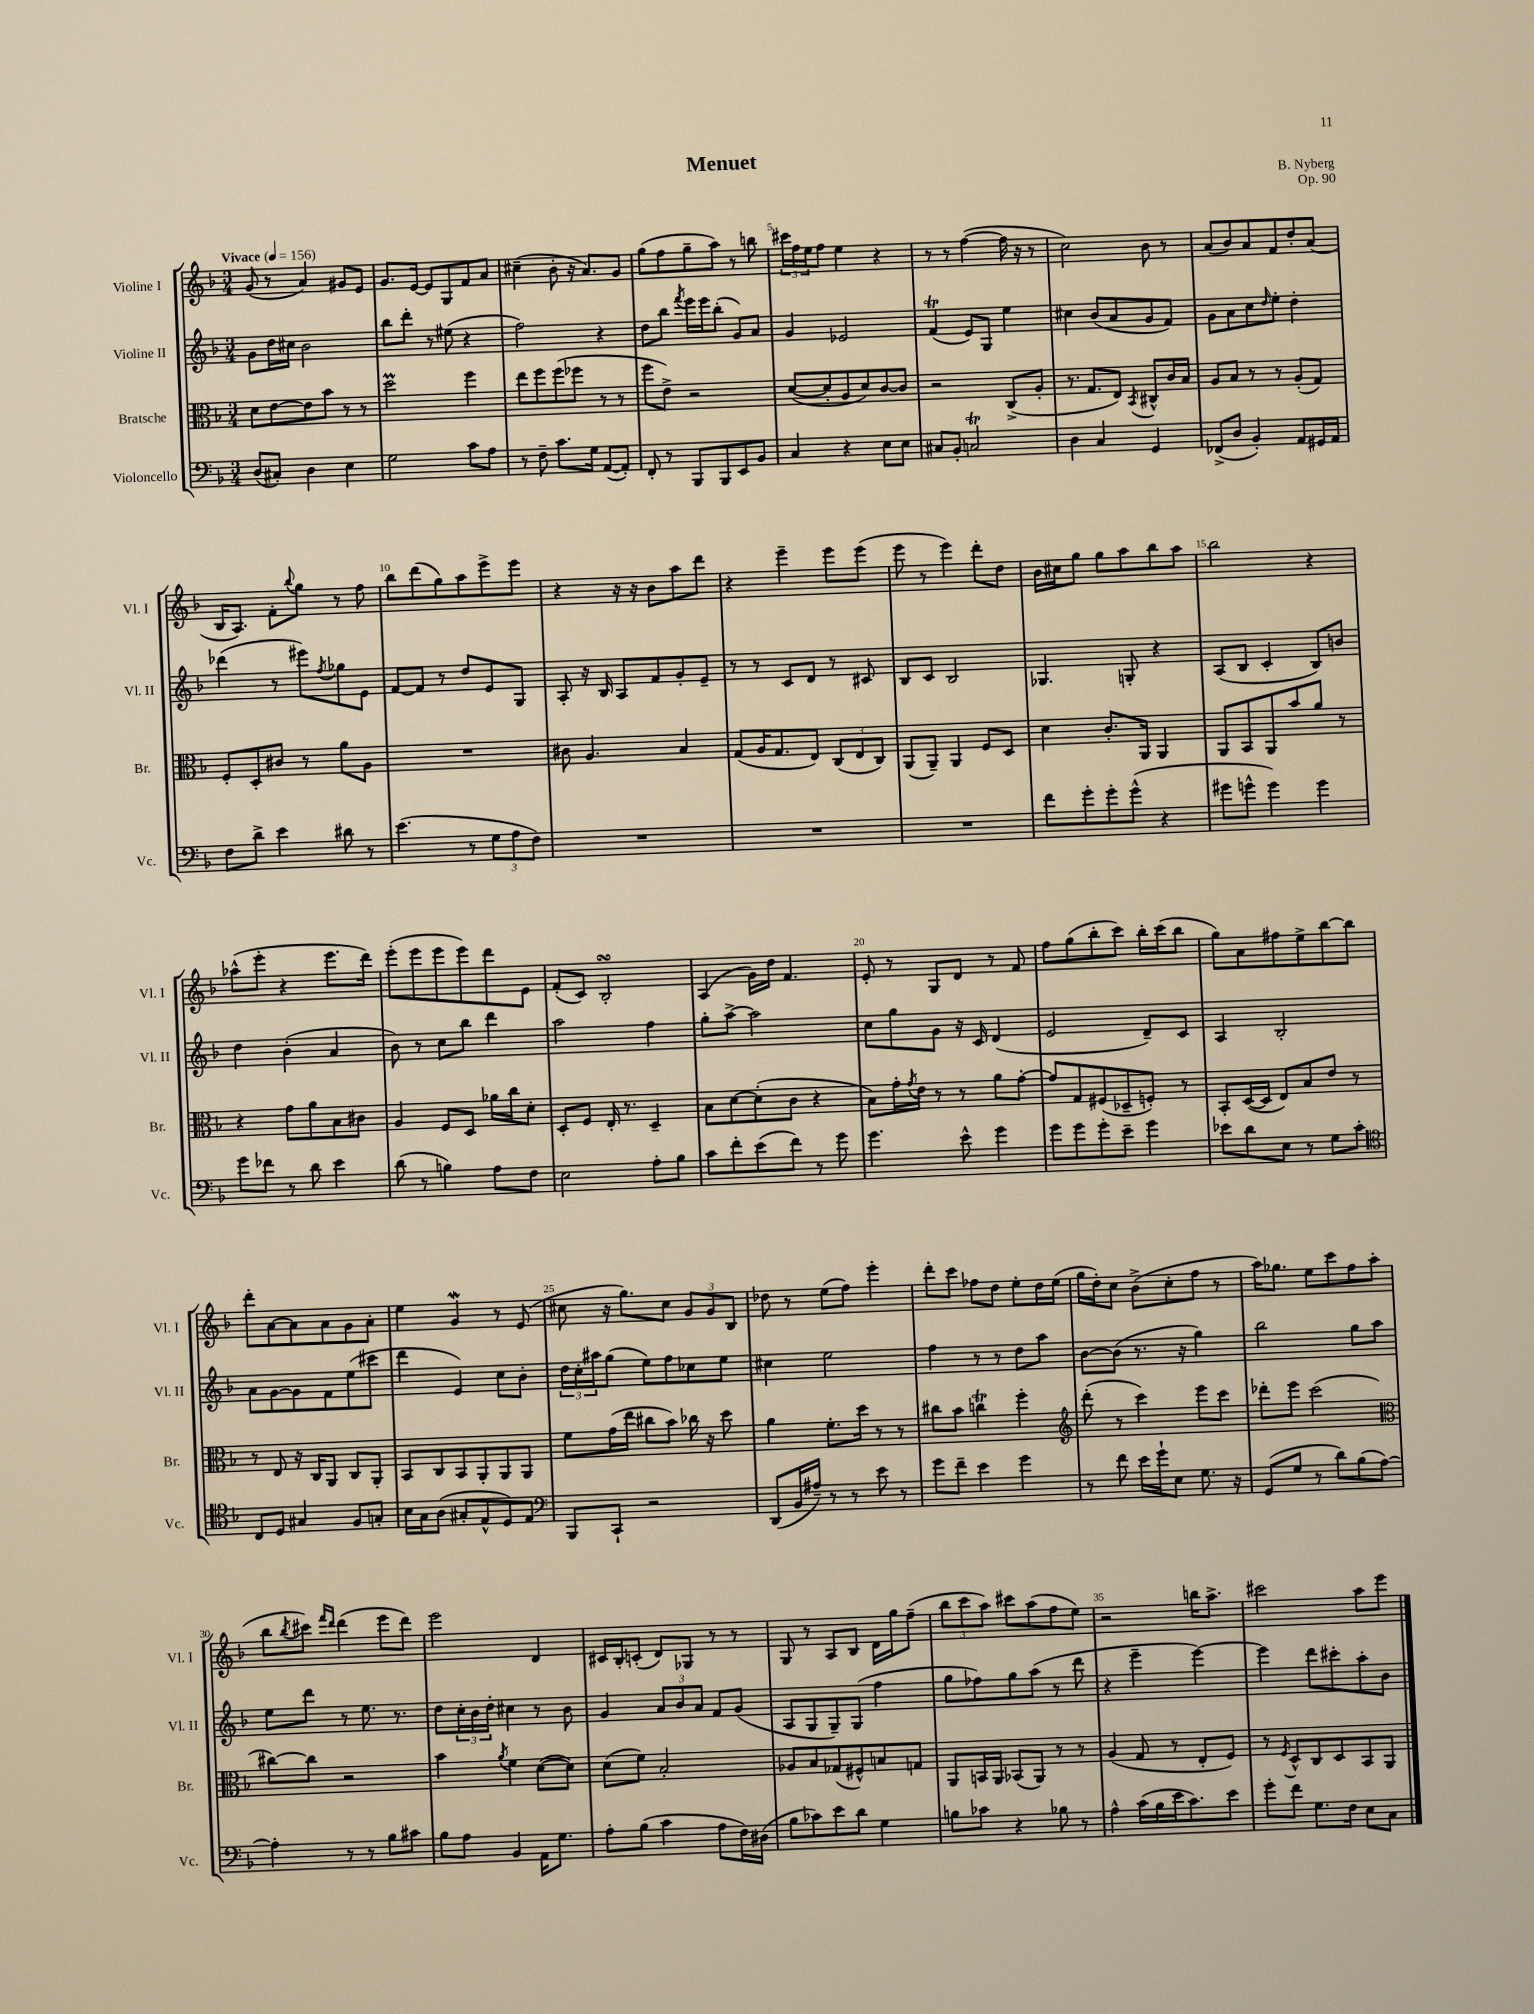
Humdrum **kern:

**kern	**kern	**kern	**kern
*part4	*part3	*part2	*part1
*staff4	*staff3	*staff2	*staff1
*I"Violoncello	*I"Bratsche	*I"Violine II	*I"Violine I
*I'Vc.	*I'Br.	*I'Vl. II	*I'Vl. I
*clefF4	*clefC3	*clefG2	*clefG2
*k[b-]	*k[b-]	*k[b-]	*k[b-]
*M3/4	*M3/4	*M3/4	*M3/4
*MM156	*MM156	*MM156	*MM156
=1	=1	=1	=1
!	!	!	!LO:TX:a:B:t=Vivace
(8D/L	8d\L	8g\L	(8g/
8C#X'/J)	[8e\	16dd\L	8r
.	.	16cc#X\JJ	.
4D\	8e\]	2b-\	4a/)
.	8b-\J	.	.
4E\	8r	.	8g#X/L
.	8r	.	8e/J
=2	=2	=2	=2
2G\	2ddM\	8bb-\L	8.g/L
.	.	8ddd'\J	.
.	.	.	[16e/Jk
.	.	8r	8e/L]
.	.	(8ee#X\	8G/
8c\L	4ff\	4r	8f/
8A\J	.	.	8a/J
=3	=3	=3	=3
8r	8ee\L	2ff\)	(4cc#X~\
8F~\	8ff\	.	.
8.c\L	(8ff\	.	8b-'\
.	8ff-X\J	.	16r
16G\Jk	.	.	8.a/L)
([8AA/L	8r	4r	.
8AA'/J])	8r	.	8g/J
=4	=4	=4	=4
8FF'/	8ff\L	8dd\L	(8gg\L
8r	8e^\J)	8bb-\J	8ff\
.	.	8qfff/	.
8BBB-/L	2r	16eee\LL	8gg~\
.	.	16eee\J	.
8BBB-/	.	(8bb-'\J	8aa\J)
8EE/	.	8g/L)	8r
8BB-/J	.	8a/J	8bbn\
=5	=5	=5	=5
4C/	([8d/L	4g/	24ccc#X\LL
.	.	.	24ff\
.	.	.	24ee\J
.	8d'/]	.	8ff\J
4r	8A/	2e-X/	4ee\
.	8d/)	.	.
8E\L	[8c/	.	4r
8E\J	8c/J]	.	.
=6	=6	=6	=6
8C#X/L	2r	(4fT/	8r
8BB-'/J	.	.	8r
2CnT/	.	8e/L)	([4ff\
.	.	8G/J	.
.	(8C^/L	4ee\	16ff\]
.	.	.	16r
.	8A'/J	.	8r
=7	=7	=7	=7
4D\	8.r	4cc#X\	2cc\)
.	8.G/L	.	.
4C/	.	(8b-/L	.
.	8E/J)	8a/	.
.	8qBB-/	.	.
4GG/	8C#X^^/L	8g/	8b-\
.	16c/L	8f/J)	8r
.	16B-/JJ	.	.
=8	=8	=8	=8
(8FF-X^/L	8A/L	8g\L	(8a/L
8D/J	8B-/J	8a\	8b-/)
4BB-'/)	8r	8cc\	8a/
.	.	16qqdd/	.
.	8r	8ee'\J	8f/
8AA/L	(8A'/L	4dd'\	8dd'/
16GG#X/L	8G/J)	.	(8a/J
16AA/JJ	.	.	.
!!LO:LB:g=z
=9	=9	=9	=9
8F\L	8F'/L	(4ddd-X\	16B-/KL
.	.	.	8.A/J)
8d^\J	8D'/	.	.
4e\	8c#X/J	8r	8f'\L
.	.	.	8qqbb-/
.	8r	8eee#X\L)	8gg\J
.	.	8qff/	.
8d#X\	8a\L	8gg-X\	8r
8r	8A\J	8e\J	8ff\
=10	=10	=10	=10
(4.e\	2.r	[8f/L	8bb-\L
.	.	8f/J]	(8ddd\
.	.	8r	8gg\)
8r	.	8dd/L	8aa\
12G\L	.	8e/	8eee^\
12A\	.	.	.
.	.	8G/J	8eee\J
12F\J)	.	.	.
=11	=11	=11	=11
2.r	8c#X\	8A'/	4r
.	4.A/	16r	.
.	.	16B-/	.
.	.	8A/L	16r
.	.	.	16r
.	.	8f/	8b-\L
.	4B-/	8g'/	8aa\
.	.	8e~/J	8ddd\J
=12	=12	=12	=12
2.r	(8G/L	8r	4r
.	16A/K	8r	.
.	8.G/	.	.
.	.	8c/L	4eee~\
.	8E/J)	8d/J	.
.	(12C/L	8r	8eee\L
.	12E/	.	.
.	.	8c#X/	(8eee\J
.	12C/J)	.	.
=13	=13	=13	=13
2.r	(8AA/L	8B-/L	8eee\
.	8AA~/J)	8c/J	8r
.	4AA/	2B-/	4eee\)
.	8F/L	.	8ddd'\L
.	8D/J	.	8dd\J
=14	=14	=14	=14
8f\L	4d\	4.G-X/	16b-\LL
.	.	.	16cc#X\J
8g'\	.	.	8gg\J
8g'\	8.c'/L	.	8gg\L
(8g^^\J	.	8Gn'/	8aa\
.	16AA/Jk	.	.
4r	4AA/	4r	8bb-\
.	.	.	8aa\J
=15	=15	=15	=15
8g#X\L	8AA/L	(8A/L	2bb-\
8gn^^\J	8BB-/	8B-/J	.
4g\)	8AA/	4c'/	.
.	8b-/	.	.
4g\	8a/J	8B-/L)	4r
.	8r	8bn/J	.
!!LO:LB:g=z
=16	=16	=16	=16
8g\L	4r	4dd\	(8aa-X^^\L
8f-X\J	.	.	8eee'\J
8r	8g\L	(4b-'\	4r
8d\	8a\	.	.
4e\	8B-\	4a/	8.eee\L
.	8c#X\J	.	.
.	.	.	16ddd\Jk)
=17	=17	=17	=17
(8d\	4A/	8b-\)	(8eee'\L
8r	.	8r	8eee\
4Bn\)	8F/L	8cc\L	8eee\
.	8D/J	8bb-\J	8eee\)
8A\L	16a-X\LL	4ddd\	8ddd\
.	16cc\J	.	.
8F\J	8d'\J	.	8e\J
=18	=18	=18	=18
2E\	8D'/L	2aa\	(8f'/L
.	8F/J	.	8c/J)
.	16E'/	.	2B-sSSs'/
.	8.r	.	.
8A'\L	4D~/	4ff\	.
8B-\J	.	.	.
=19	=19	=19	=19
8c\L	8B-\L	8gg'\L	(4A/
8f'\	[8d\	[8aa^\J	.
(8e\	(8d'\]	2aa\]	16g\LL)
.	.	.	16dd\JJ
8f\J)	8c\J	.	4.f/
8r	4r	.	.
8g\	.	.	.
=20	=20	=20	=20
4.g\	8B-\L)	8cc\L	8e'/
.	16g'\L	8gg\	8r
.	8qg/	.	.
.	16e\JJ	.	.
.	8r	8g\J	8G/L
8e^^\	8r	16r	8d/J
.	.	16c/	.
4g\	8a\L	(4d/	8r
.	[8g'\J	.	8f/
=21	=21	=21	=21
8g\L	8g/L]	2e/	8ff\L
8g\	8G/	.	(8gg\
8g'\	(8F#X/	.	8bb-'\
8e~\J	8D-X~/	.	8ccc\J)
4g\	8Fn'/J)	8d~/L)	16bb-'\LL
.	.	.	(16ccc\J
.	8r	8c/J	8bb-\J
=22	=22	=22	=22
8e-X\L	8BB-'/L	4A/	8gg\L)
8d\	([16D/L	.	8a\
.	16D/JJ]	.	.
8E\J	8E/L)	2B-'/	8ff#X\
8r	8B-/	.	8ee^\
8G\L	8e/J	.	[8bb-\
8c'\J	8r	.	8bb-\J]
!!LO:LB:g=z
=23	=23	=23	=23
*clefC4	*	*	*
8C/L	8r	8a\L	8ddd'\L
8D/J	8E/	[8g\	[8a\
4G#X/	16r	8g\]	8a\]
.	16C/KL	.	.
.	8AA/J	8f\	8a\
8F/L	8C/L	(8ee\	8g\
8Gn'/J	8AA'/J	8ccc#X\J	8a'\J
=24	=24	=24	=24
16B-\LL	8BB-/L	4ddd\	4ee\
16G\J	.	.	.
(8A\J	8C/	.	.
8G#X'/L	8BB-/	4e/)	4gW/
8E^^/	8AA'/	.	.
8D/)	8AA/	8cc\L	8r
8E/J	8AA/J	8b-'\J	(8e/
=25	=25	=25	=25
*clefF4	*	*	*
8BBB-/L	8f\L	24dd\LL	8cc#X\
.	.	24cc'\	.
.	.	24aa#X\J	.
8CC`/J	(16g\L	(8gg\J	16r
.	16ee\JJ	.	8.gg\L)
2r	8cc#X\L	8ee\L)	.
.	8b-\J)	8ff\	8cc#\J
.	16cc-X\	8cc-X\	12g/L
.	16r	.	.
.	.	.	12g/
.	8dd\	8ee\J	.
.	.	.	12B-/J
=26	=26	=26	=26
(8DD/L	4a\	4cc#X\	8dd-X\
16BB-/L	.	.	8r
16A#X~/JJ)	.	.	.
8r	8.f'\L	2ee\	(8ee\L
8r	.	.	8ff\J)
.	16dd\Jk	.	.
8e\	8r	.	4eee'\
8r	8r	.	.
=27	=27	=27	=27
8g\L	8cc#X\L	4ff\	8ddd'\L
8f~\J	8b-\J	.	8ccc\J
4e\	4ccnT\	8r	8ff-X\L
.	.	8r	8dd\J
4g\	4ff'\	8dd\L	8ee'\L
.	.	8aa\J	16dd\L
.	.	.	(16ee\JJ
=28	=28	=28	=28
*	*clefG2	*	*
8r	(8ddd'\	[8b-\L	16gg\LL
.	.	.	16dd'\J)
8f\	8r	(8b-\J]	8cc\J
16e\LL	4ccc\)	8.r	(8b-^\L
16g`\J	.	.	.
8E\J	.	.	8cc'\
.	.	16r	.
8.G\	8eee\L	4gg\)	8ff\J
.	8ccc\J	.	8r
16r	.	.	.
=29	=29	=29	=29
(8GG/L	8ddd-X'\L	2bb-\	16aa\KL)
.	.	.	8.gg-X\J
8G/J	8eee\J	.	.
8r	(2ccc\	.	8ee\L
8d\L)	.	.	8ccc\
(8B-\	.	8gg\L	8ff\
[8A\J)	.	8aa\J	(8aa\J
!!LO:LB:g=z
=30	=30	=30	=30
*	*clefC3	*	*
4A'\]	[8cc#X\L)	8ee\L	8bb-\L
.	.	.	8qbb-/
.	8cc#\J]	8ddd\J	8ccc#X\J)
.	.	.	16qqfff/LL
.	.	.	16qqddd/JJ
8r	2r	8r	(4ddd\
8r	.	8.ee\	.
8B-\L	.	.	8eee\L
.	.	8.r	.
8c#X\J	.	.	8ddd\J)
=31	=31	=31	=31
8B-\L	4b-\	8dd\L	2eee\
8A\J	.	24cc'\L	.
.	.	24b-\	.
.	.	24dd'\JJ	.
.	8qa/	.	.
4BB-/	4f\	4cc#X\	.
16AA\KL	([8d\L	8r	4d/
8.G\J	.	.	.
.	8d\J])	8b-\	.
=32	=32	=32	=32
8A'\L	(8d\L	4g/	16c#X/LL
.	.	.	16B-'/J
(8B-\J	8f\J)	.	(8cn'/J
4c\	2B-'/	12a/L	8d/L)
.	.	12b-/	.
.	.	.	8G-X/J
.	.	12a/J	.
8A\L	.	8f/L	8r
16F\L)	.	(8g/J	8r
(16D#X\JJ	.	.	.
=33	=33	=33	=33
8B-\L	8A-X/L	8A/L	8G/
8c-X\)	8B-/	8G/	8r
8e\	(8G-X/	8G~/)	8A/L
8d\J	8F#X^^/)	(8G/J	8B-/J
4G\	8Bn/	4ff\	16d\LL
.	.	.	16gg\J
.	8Gn/J	.	(8ff~\J
=34	=34	=34	=34
8Bn\L	8AA/L	8gg\L	12bb-\L
.	.	.	12ccc\
8c-X\J	16BBn/L	8ff-X\)	.
.	.	.	12aa\J)
.	16AA/JJ	.	.
4r	(8BB-X/L	8gg\	8ccc#X\L
.	8AA/J)	(8aa\J	(8aa\
8B-X\	8r	8r	8ff\
8r	8r	8ddd\	8ee\J)
=35	=35	=35	=35
4A^^\	(4A/	4r	2r
(16c\LL	8G/	4eee~\	.
16B-\	.	.	.
16e\J	8r	.	.
8.c\)	.	.	.
.	8E'/L	[4eee\)	16bbn\KL
.	.	.	8.aa^\J
8e\J	8F/J)	.	.
=36	=36	=36	=36
8g'\L	8r	4eee\]	2ccc#X\
.	8qF/	.	.
8f\J	8D^^/L	.	.
8.G\L	8C/	8ddd\L	.
.	8D/	8ccc#X'\	.
16F\Jk	.	.	.
8E\L	8BB-/	8aa'\	8aa\L
8C\J	8AA/J	8b-\J	8eee\J
==	==	==	==
*-	*-	*-	*-
